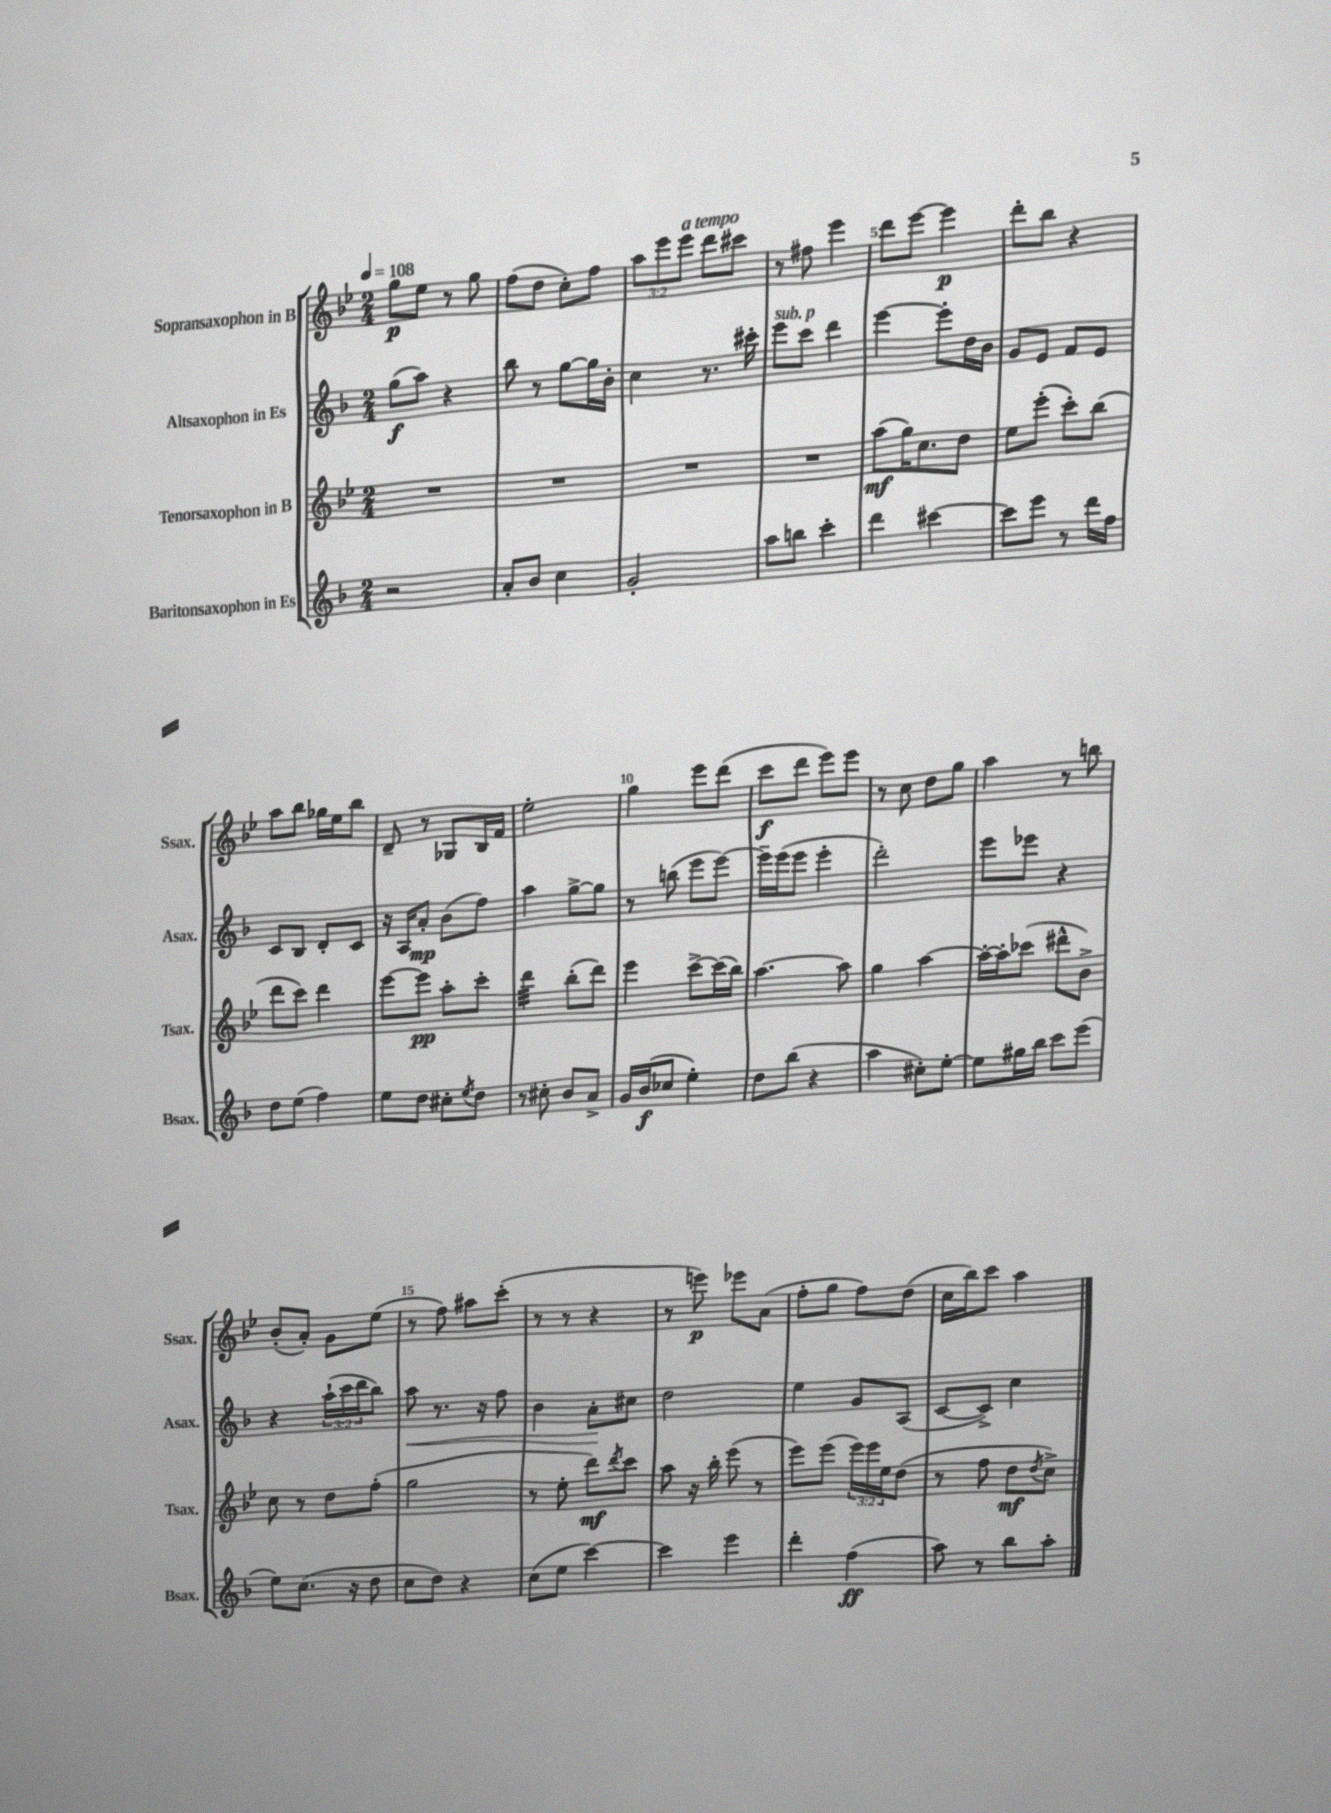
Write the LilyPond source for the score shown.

<<
\new StaffGroup <<
\new Staff = "s0" \with { instrumentName = "Sopransaxophon in B" shortInstrumentName = "Ssax." } {
    \clef treble \key bes \major \numericTimeSignature \time 2/4 \override Staff.TupletNumber.text = #tuplet-number::calc-fraction-text \tempo 4 = 108
    g''8\p ees''8 r8 g''8 |
    f''8( d''8 c''8-.) f''8 |
    \tuplet 3/2 { a''8 ees'''8 ees'''8^\markup { \italic "a tempo" } } d'''8 cis'''8 |
    r8 fis''8 ees'''4 |
    d'''8 ees'''8~ ees'''4\p |
    d'''8-. bes''8 r4 |
    a''8 bes''8 ges''16 ees''16 bes''8 |
    d'8-- r8 ges8 bes16 f'16 |
    ees''2-. |
    g''4 ees'''8 d'''8( |
    c'''8\f d'''8 ees'''8) ees'''8 |
    r8 c''8 d''8 g''8 |
    a''4 r8 b''8 |
    bes'8-.( a'8-.) g'8 ees''8( |
    r8 f''8) ais''8 c'''8-.( |
    r8 r8 r4 |
    r8 e'''8\p) ees'''8 a'8( |
    f''8-. g''8 f''8) d''8( |
    c''16 bes''16) c'''8 a''4 \bar "|." |
}
\new Staff = "s1" \with { instrumentName = "Altsaxophon in Es" shortInstrumentName = "Asax." } {
    \clef treble \key f \major \numericTimeSignature \time 2/4 \override Staff.TupletNumber.text = #tuplet-number::calc-fraction-text
    g''8\f( a''8) r4 |
    bes''8 r8 g''8~ g''16 bes'16-. |
    c''4 r8. cis'''16-. |
    e'''8^\markup { \italic "sub. p" } c'''8 d'''4 |
    e'''4~ e'''8-. d''16 bes'16 |
    g'8 e'8 f'8 e'8 |
    c'8 bes8 d'8-. c'8 |
    r16 a16 a'8-.\mp bes'8( f''8) |
    a''4 g''8~-> g''8 |
    r8 b''8( e'''8 e'''8~) |
    e'''16-- e'''16( e'''8 e'''4-. |
    d'''2-.) |
    e'''8 ees'''8 r4 |
    r4 \tuplet 3/2 { a''16-!( c'''16 d'''16 } bes''8) |
    a''8\< r8. r16 f''8 |
    bes'4 a'8-.\! cis''8 |
    d''2 |
    e''4 g'8 a8( |
    c'8~ c'8->) c''4 \bar "|." |
}
\new Staff = "s2" \with { instrumentName = "Tenorsaxophon in B" shortInstrumentName = "Tsax." } {
    \clef treble \key bes \major \numericTimeSignature \time 2/4 \override Staff.TupletNumber.text = #tuplet-number::calc-fraction-text
    R2 |
    R2 |
    R2 |
    R2 |
    a''8\mf( g''16) c''8. d''8 |
    ees''8 ees'''8-.( c'''8-.) bes''8( |
    d'''8 c'''8) d'''4 |
    ees'''8~ ees'''8\pp a''8-. c'''8-. |
    d'''4:32 bes''8-.( d'''8) |
    ees'''4 c'''8~-> c'''16( bes''16) |
    a''4.~ a''8 |
    g''4 a''4~ |
    a''16~-. a''16-. ces'''8( dis'''8-^ bes'8->) |
    c''8 r8 d''8 f''8-.( |
    g''2 |
    r8 ees''8-. d'''8\mf) \acciaccatura { d'''8 } c'''8 |
    a''8 r16 bes''16-. ees'''8( r8 |
    ees'''8) ees'''8( \tuplet 3/2 { ees'''16) ees'''16 ees''16 } d''8( |
    r8 f''8 d''8\mf \acciaccatura { d''8 } c''8->) \bar "|." |
}
\new Staff = "s3" \with { instrumentName = "Baritonsaxophon in Es" shortInstrumentName = "Bsax." } {
    \clef treble \key f \major \numericTimeSignature \time 2/4
    r2 |
    a'8-. bes'8 c''4 |
    g'2-. |
    a''8 b''8 c'''4-. |
    d'''4 cis'''4~ |
    cis'''8 e'''8 r8 d'''16 f''16 |
    d''8 e''8( f''4) |
    e''8 d''8 cis''8-. \acciaccatura { e''8 } d''8 |
    r8 cis''8-. bes'8 a'8-> |
    g'16 bes'16\f( ces''8 e''4-.) |
    d''8 bes''8( r4 |
    a''4 cis''8-.) e''8~-. |
    e''8 gis''16 bes''16 c'''8 e'''8( |
    e''8) c''8.( r16 d''8 |
    c''8 d''8) r4 |
    c''8( e''8 c'''4~) |
    c'''4 e'''4 |
    d'''4-. f''4\ff( |
    a''8) r8 bes''8 a''8-. \bar "|." |
}
>>
>>
\layout { \context { \Score \override BarNumber.break-visibility = ##(#f #t #t) barNumberVisibility = #(every-nth-bar-number-visible 5) } }
